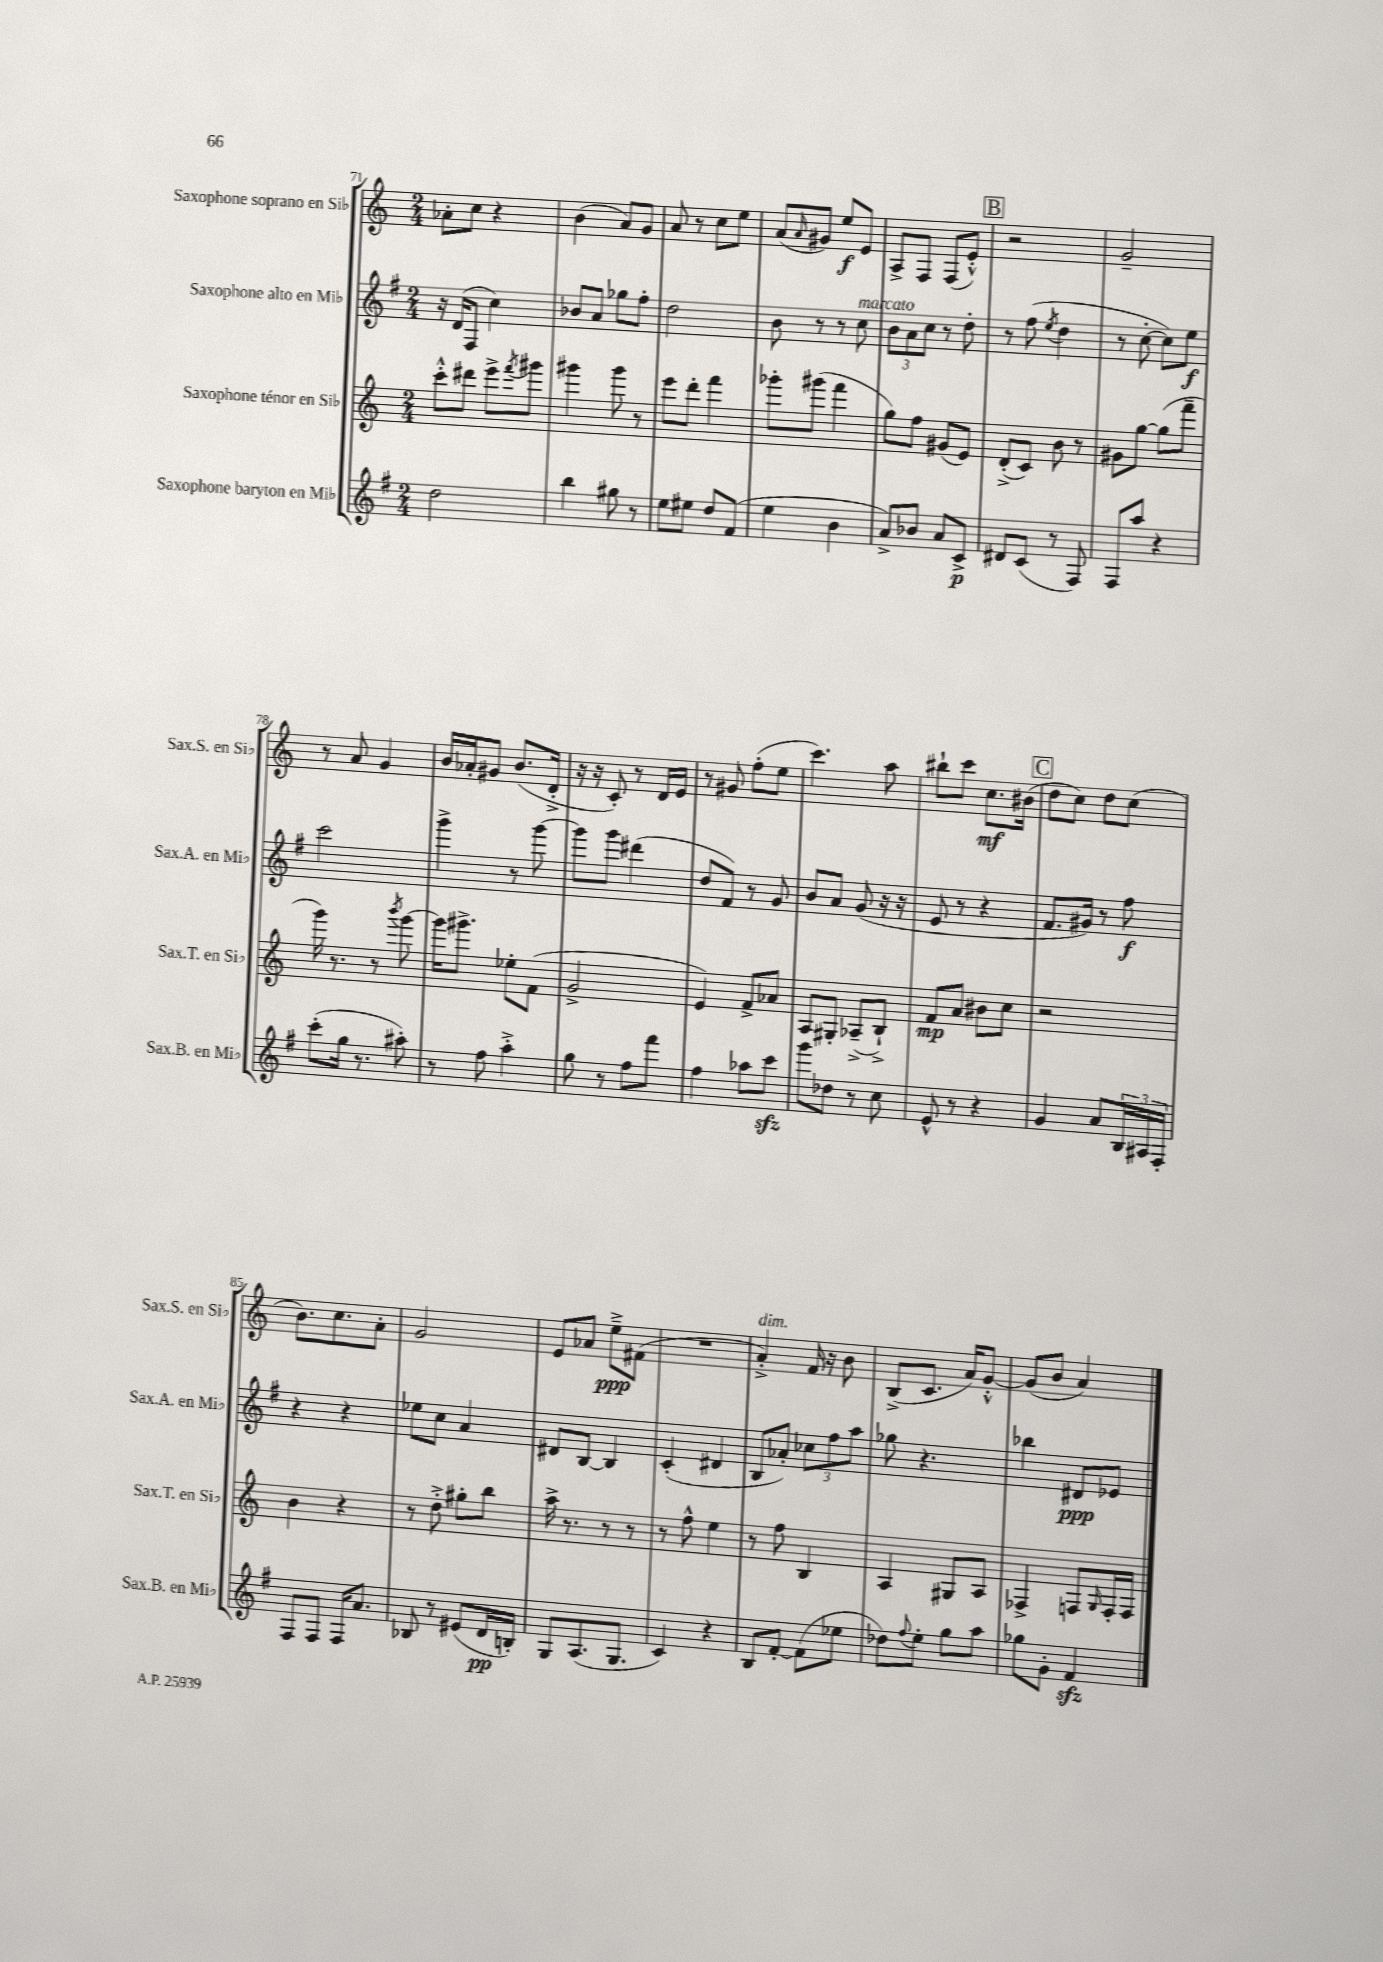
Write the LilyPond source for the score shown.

<<
\new StaffGroup <<
\new Staff = "s0" \with { instrumentName = "Saxophone soprano en Sib" shortInstrumentName = "Sax.S. en Sib" } {
    \clef treble \key c \major \numericTimeSignature \time 2/4
    aes'8-. c''8 r4 |
    b'4( a'8) g'8 |
    a'8 r8 c''8 e''8 |
    a'8( \grace { a'16 } gis'8) e''8\f e'8 |
    a8-> f8 f8( e'8-.-^) |
    \mark \markup { \box "B" } r2 |
    g'2-- |
    r8 a'8 g'4 |
    b'16 aes'16-. gis'8 b'8.( d'16-.-> |
    r16 r16 c'8-.) r8 d'16 e'16 |
    r8 gis'8 f''8-.( e''8 |
    c'''4.) a''8 |
    bis''8-! c'''8 c''8.\mf bis'16( |
    \mark \markup { \box "C" } d''8 c''8) d''8 c''8( |
    b'8.) c''8. a'8-. |
    g'2 |
    e'8 aes'8 e''8--->\ppp fis'8( |
    R2 |
    a'4-.->^\markup { \italic "dim." }) f'16 r16 b'8 |
    b8->( c'8. a'16) g'8~-.-^ |
    g'8( b'8 a'4) \bar "|." |
}
\new Staff = "s1" \with { instrumentName = "Saxophone alto en Mib" shortInstrumentName = "Sax.A. en Mib" } {
    \clef treble \key g \major \numericTimeSignature \time 2/4
    r16 d'16( fis8 c''4) |
    bes'8 a'8 ges''8 fis''8-. |
    d''2 |
    b'8 r8 r8 c''8^\markup { \italic "marcato" } |
    \tuplet 3/2 { b'8 a'8 c''8 } r8 d''8-. |
    \mark \markup { \box "B" } r8 fis''8( \acciaccatura { e''8 } d''4 |
    r8 c''8~-. c''8) e''8\f |
    c'''2 |
    g'''4-> r8 g'''8~ |
    g'''8 g'''8 dis'''4( |
    d''8 fis'8) r8 g'8 |
    b'8 a'8 g'8( r16 r16 |
    e'8 r8 r4 |
    \mark \markup { \box "C" } fis'8. gis'16) r8 fis''8\f |
    r4 r4 |
    ees''8 c''8 a'4 |
    dis'8 b8~ b4 |
    c'4-.( dis'4 |
    b8 aes'8-.) \tuplet 3/2 { ces''8 fis''8 a''8 } |
    ges''8 r4. |
    bes''4 dis'8\ppp ees'8 \bar "|." |
}
\new Staff = "s2" \with { instrumentName = "Saxophone ténor en Sib" shortInstrumentName = "Sax.T. en Sib" } {
    \clef treble \key c \major \numericTimeSignature \time 2/4
    c'''8-.-^ dis'''8 e'''8-> \acciaccatura { f'''8 } gis'''8 |
    gis'''4 gis'''8 r8 |
    e'''8 d'''8-. f'''4 |
    ges'''8-. gis'''8( f'''4 |
    g''8) f''8 gis'8( e'8) |
    \mark \markup { \box "B" } d'8-.->( c'8) b'8 r8 |
    gis'8 g''8~ g''8( f'''8-- |
    g'''16) r8. r8 \acciaccatura { b'''8 } g'''8~ |
    g'''16 gis'''8.-> ees''8-. f'8( |
    g'2-> |
    e'4) f'8-> aes'8 |
    a8 gis8-. aes8--->( b8-!->) |
    f'8\mp a'8 bis'8 c''8 |
    \mark \markup { \box "C" } r2 |
    b'4 r4 |
    r8 d''8-.-> gis''8-. b''8 |
    a''16-> r8. r8 r8 |
    r8 f''8-^ e''4 |
    r8 f''8 b4 |
    a4 gis8 a8 |
    fes4-> f8 \grace { g16 } f16-. f16 \bar "|." |
}
\new Staff = "s3" \with { instrumentName = "Saxophone baryton en Mib" shortInstrumentName = "Sax.B. en Mib" } {
    \clef treble \key g \major \numericTimeSignature \time 2/4
    d''2 |
    b''4 gis''8 r8 |
    e''8 eis''8 d''8 fis'8( |
    e''4 b'4 |
    a'8->) bes'8 a'8 c'8->\p |
    \mark \markup { \box "B" } dis'8 c'8( r8 fis8) |
    fis8 a''8 r4 |
    c'''8-.( g''16 r8. ais''8-.) |
    r8 fis''8 a''4-.-> |
    g''8 r8 fis''8 fis'''8 |
    fis''4 aes''8 c'''8\sfz |
    g'''8 des''8 r8 c''8 |
    e'8-^ r8 r4 |
    \mark \markup { \box "C" } g'4 a'8 \tuplet 3/2 { b16 ais16 fis16-. } |
    fis8 fis8 fis16 a'8. |
    bes8 r8 eis'8( d'16\pp b16-.) |
    g8 a8.( g8. |
    c'4) r4 |
    b8 fis'8~-. fis'8( ees''8 |
    des''8) \appoggiatura { fis''8 } e''8-. g''8 a''8 |
    ges''8 g'8-. fis'4\sfz \bar "|." |
}
>>
>>
\layout { \context { \Score currentBarNumber = #71 } }
